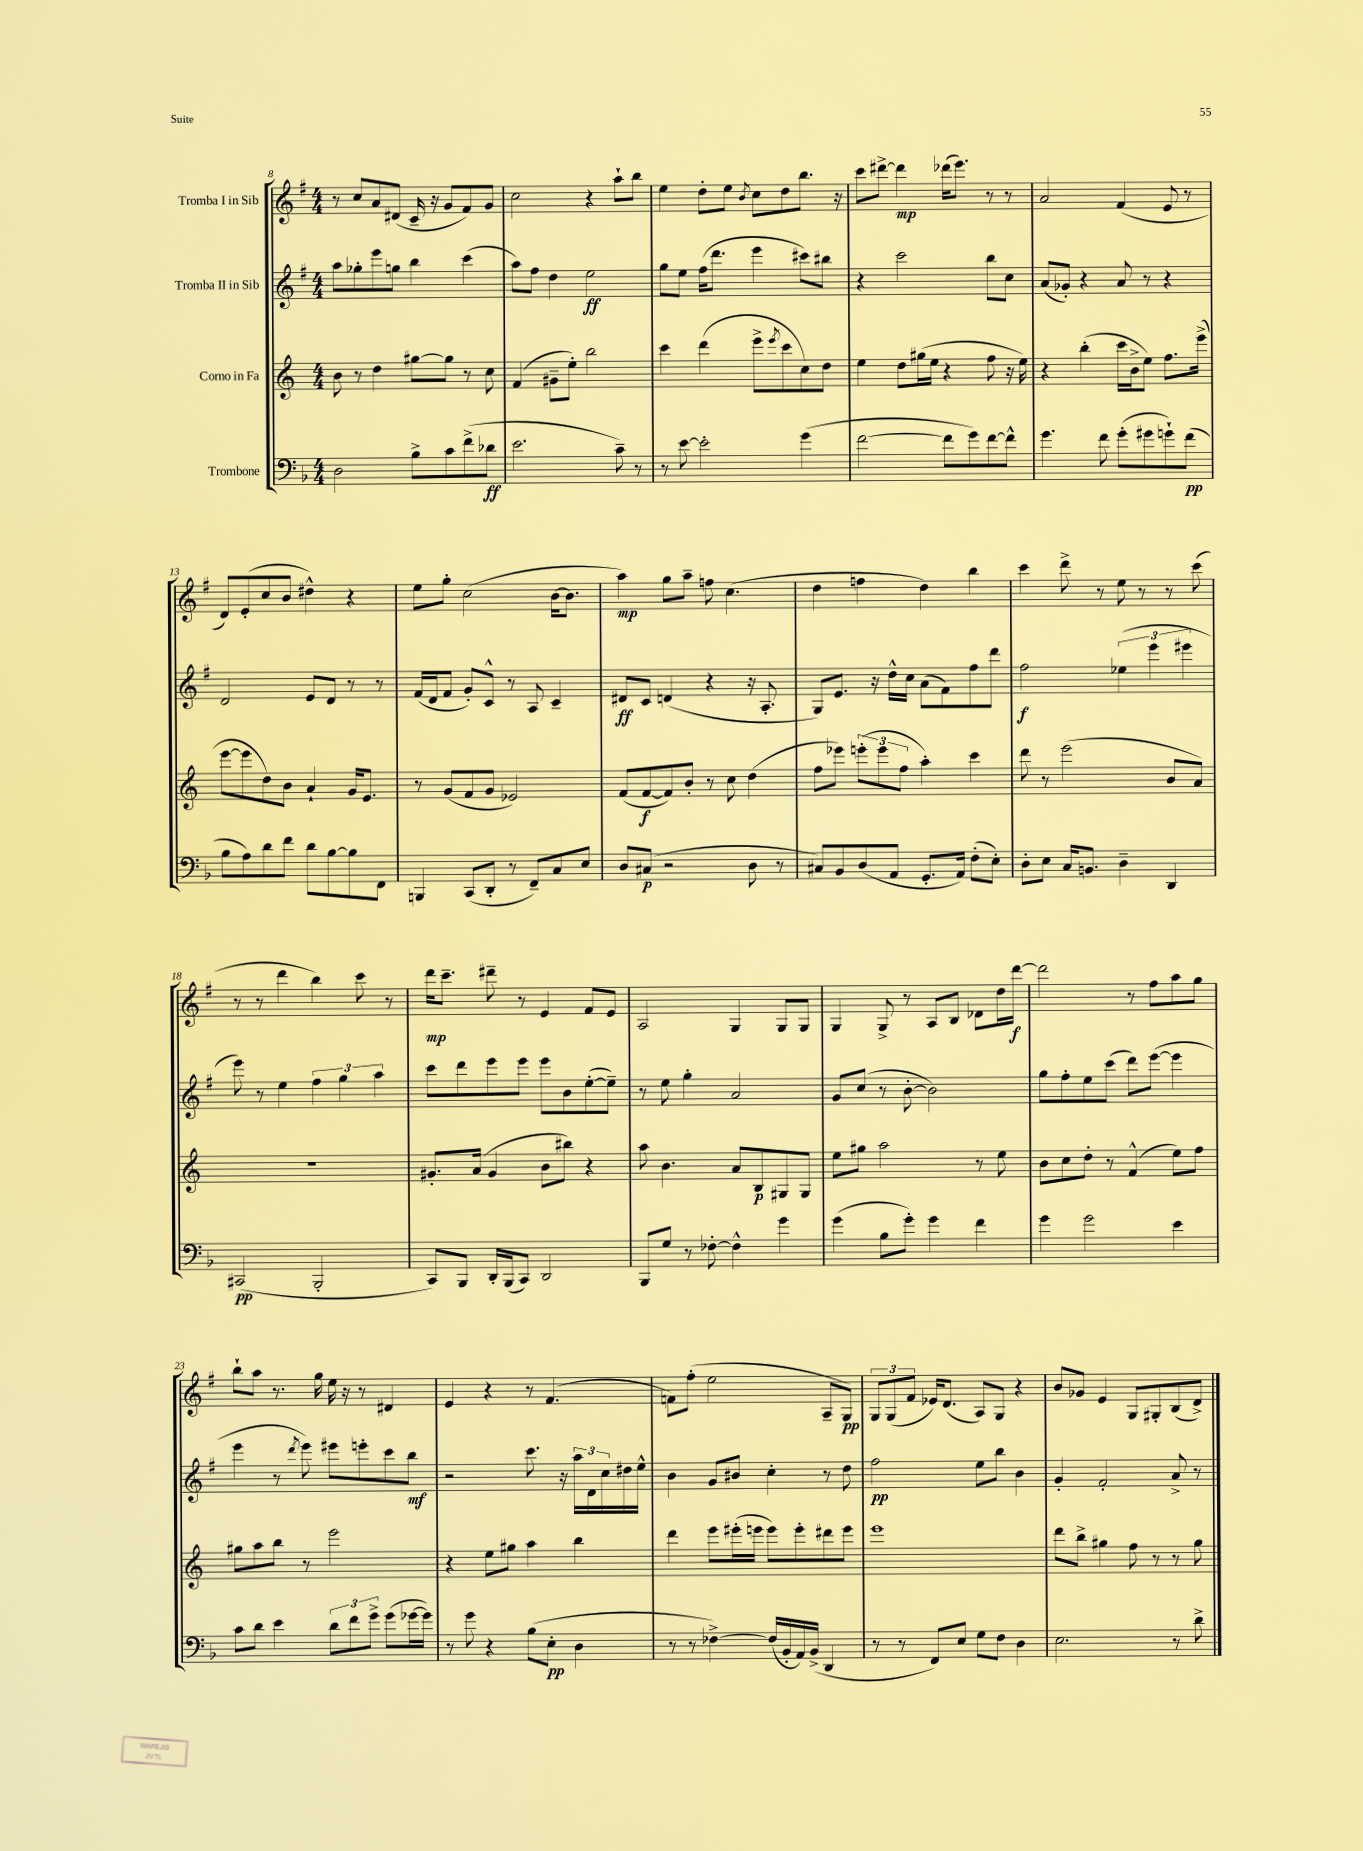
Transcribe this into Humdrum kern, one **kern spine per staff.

**kern	**dynam	**kern	**dynam	**kern	**dynam	**kern	**dynam
*part4	*part4	*part3	*part3	*part2	*part2	*part1	*part1
*staff4	*staff4	*staff3	*staff3	*staff2	*staff2	*staff1	*staff1
*I"Trombone	*	*I"Corno in Fa	*	*I"Tromba II in Sib	*	*I"Tromba I in Sib	*
*clefF4	*	*clefG2	*	*clefG2	*	*clefG2	*
*k[b-]	*	*k[]	*	*k[f#]	*	*k[f#]	*
*M4/4	*	*M4/4	*	*M4/4	*	*M4/4	*
=8	=8	=8	=8	=8	=8	=8	=8
2D\	.	8b\	.	8aa\L	.	8r	.
.	.	8r	.	8gg-X'\	.	8cc/L	.
.	.	4dd\	.	8eee\	.	8a/	.
.	.	.	.	8ggn\J	.	(8d#X/J	.
8B-^\L	.	[8gg#X\L	.	4bb\	.	16c~/	.
.	.	.	.	.	.	16r	.
8c\	.	8gg#\J]	.	.	.	8g/L	.
(8f^\	.	8r	.	(4ccc\	.	8f#/)	.
8d-X\J	ff	8cc\	.	.	.	8g/J	.
=9	=9	=9	=9	=9	=9	=9	=9
2.e\	.	(4f/	.	8aa\L)	.	2cc\	.
.	.	.	.	8ff#\J	.	.	.
.	.	8g#X~\L	.	4dd\	.	.	.
.	.	8ee'\J)	.	.	.	.	.
.	.	2bb\	.	2ee\	ff	4r	.
8c~\)	.	.	.	.	.	8aa`\L	.
8r	.	.	.	.	.	8bb\J	.
=10	=10	=10	=10	=10	=10	=10	=10
8r	.	4ccc\	.	8gg\L	.	4ee\	.
[8e\	.	.	.	8ee\J	.	.	.
2e'\]	.	(4ddd\	.	(16ff#\KL	.	8dd'\L	.
.	.	.	.	8.ddd\J	.	.	.
.	.	.	.	.	.	8ee\J	.
.	.	.	.	.	.	8qb/	.
.	.	8eee^\L	.	4eee\	.	8cc\L	.
.	.	8qeee/	.	.	.	.	.
.	.	8ccc\	.	.	.	8dd\	.
(4g\	.	8cc\)	.	8ccc#X\L)	.	8.bb\J	.
.	.	8dd\J	.	8bb#X\J	.	.	.
.	.	.	.	.	.	16r	.
=11	=11	=11	=11	=11	=11	=11	=11
[2f\	.	4ee\	.	4r	.	8ccc\L	.
.	.	.	.	.	.	[8ddd#X^\J	.
.	.	8dd\L	.	2ccc\	.	4ddd#\]	mp
.	.	(16gg#X\L	.	.	.	.	.
.	.	16ee\JJ	.	.	.	.	.
8f\L]	.	4r	.	.	.	(16ddd-X\KL	.
.	.	.	.	.	.	8.eee\J)	.
8g\)	.	.	.	.	.	.	.
[8f\	.	8ff\	.	8bb\L	.	8r	.
8f^^\J]	.	16r	.	8cc\J	.	8r	.
.	.	16ee\)	.	.	.	.	.
=12	=12	=12	=12	=12	=12	=12	=12
4.g\	.	4r	.	(8a/L	.	2a/	.
.	.	.	.	8g-X'/J)	.	.	.
.	.	(4bb'\	.	4r	.	.	.
8f\	.	.	.	.	.	.	.
(8g'\L	.	16ccc\LL	.	8a/	.	(4f#/	.
.	.	16b^\J	.	.	.	.	.
8g#X\	.	8ee\J)	.	8r	.	.	.
8gn`\)	.	8.ff\L	.	4r	.	8e/	.
(8f\J	pp	.	.	.	.	8r	.
.	.	(16eee^\Jk	.	.	.	.	.
!!LO:LB:g=z
=13	=13	=13	=13	=13	=13	=13	=13
8B-\L	.	[8eee\L	.	2d/	.	8d/L)	.
8A\)	.	8eee\]	.	.	.	(8e'/	.
8d\	.	8dd\)	.	.	.	8cc/	.
8f\J	.	8b\J	.	.	.	8b/J	.
8d\L	.	4a`/	.	8e/L	.	4dd#X^^\)	.
[8B-\	.	.	.	8d/J	.	.	.
8B-\]	.	16g/KL	.	8r	.	4r	.
.	.	8.e/J	.	.	.	.	.
8FF\J	.	.	.	8r	.	.	.
=14	=14	=14	=14	=14	=14	=14	=14
4BBBn/	.	8r	.	(16f#/LL	.	8ee\L	.
.	.	.	.	16d/J	.	.	.
.	.	(8g/L	.	8f#/J	.	8gg'\J	.
(8CC/L	.	8f/	.	8g'/L)	.	(2cc\	.
8DD'/J	.	8g/J	.	8c^^/J	.	.	.
8r	.	2e-X/)	.	8r	.	.	.
8FF~/L)	.	.	.	8A/	.	.	.
8C/	.	.	.	4c~/	.	[16b\KL	.
.	.	.	.	.	.	8.b\J]	.
8E/J	.	.	.	.	.	.	.
=15	=15	=15	=15	=15	=15	=15	=15
8D/L	.	(8f/L	.	8d#X/L	ff	4aa\)	mp
(8C#X/J	p	[8f/	f	8c/J	.	.	.
2r	.	8f/])	.	(4dn/	.	8gg\L	.
.	.	8b'/J	.	.	.	8aa~\J	.
.	.	8r	.	4r	.	8ffn\	.
.	.	8cc\	.	.	.	(4.cc\	.
8D\	.	(4dd\	.	16r	.	.	.
.	.	.	.	8.A'/	.	.	.
8r	.	.	.	.	.	.	.
=16	=16	=16	=16	=16	=16	=16	=16
8C#X/L)	.	8ff\L	.	8G/L)	.	4dd\	.
8BB-/	.	8eee-X\J)	.	8.e/J	.	.	.
(8D/	.	(12eeen'\L	.	.	.	4ffn\	.
.	.	.	.	16r	.	.	.
.	.	12eee\	.	.	.	.	.
8AA/J	.	.	.	16dd^^\LL	.	.	.
.	.	12ff\J	.	.	.	.	.
.	.	.	.	16cc\JJ	.	.	.
8.GG'/L	.	4aa'\)	.	(8a\L	.	4dd\)	.
.	.	.	.	8f#\)	.	.	.
16AA/Jk)	.	.	.	.	.	.	.
(8F'\L	.	4ccc\	.	8ff#\	.	4bb\	.
8E'\J)	.	.	.	8ddd\J	.	.	.
=17	=17	=17	=17	=17	=17	=17	=17
8D'\L	.	8ddd\	.	2ff#\	f	4ccc\	.
8E\J	.	8r	.	.	.	.	.
16C/KL	.	(2eee\	.	.	.	8ddd^\	.
8.BBn/J	.	.	.	.	.	.	.
.	.	.	.	.	.	8r	.
4D~\	.	.	.	(6ee-X\	.	8ee\	.
.	.	.	.	.	.	8r	.
.	.	.	.	6eee\	.	.	.
4DD/	.	8b/L	.	.	.	8r	.
.	.	.	.	6eee#X\	.	.	.
.	.	8a/J)	.	.	.	(8ccc\	.
!!LO:LB:g=z
=18	=18	=18	=18	=18	=18	=18	=18
(2CC#X/	pp	1r	.	8eee\)	.	8r	.
.	.	.	.	8r	.	8r	.
.	.	.	.	4ee\	.	4ddd\	.
2BBB-'/	.	.	.	6ff#\	.	4bb\)	.
.	.	.	.	6gg\	.	.	.
.	.	.	.	.	.	8ccc\	.
.	.	.	.	6aa\	.	.	.
.	.	.	.	.	.	8r	.
=19	=19	=19	=19	=19	=19	=19	=19
8CC/L)	.	8.g#X'/L	.	8ccc\L	.	16ddd\KL	mp
.	.	.	.	.	.	8.ccc~\J	.
8BBB-/J	.	.	.	8ddd\	.	.	.
.	.	(16a/Jk	.	.	.	.	.
16DD'/LL	.	4g#/	.	8eee\	.	8ddd#X~\	.
(16BBB-/J	.	.	.	.	.	.	.
8CC/J)	.	.	.	8eee\J	.	8r	.
2DD/	.	8b\L	.	8eee\L	.	4e/	.
.	.	8bb#X\J)	.	8b\	.	.	.
.	.	4r	.	([8ee'\	.	8f#/L	.
.	.	.	.	8ee~\J])	.	8e/J	.
=20	=20	=20	=20	=20	=20	=20	=20
8BBB-/L	.	8aa\	.	8r	.	2A/	.
8G/J	.	4.b\	.	8ee\	.	.	.
8r	.	.	.	4gg'\	.	.	.
[8F-X'\	.	.	.	.	.	.	.
4F-^^\]	.	8a/L	.	2a/	.	4G/	.
.	.	8B/	p	.	.	.	.
4g\	.	8G#X/	.	.	.	8G/L	.
.	.	8G#/J	.	.	.	8G/J	.
=21	=21	=21	=21	=21	=21	=21	=21
(4g\	.	8ee\L	.	8g/L	.	4G/	.
.	.	8gg#X\J	.	(8cc/J	.	.	.
8B-\L	.	2aa\	.	8r	.	8G^/	.
8g'\J)	.	.	.	[8b'\	.	8r	.
4g\	.	.	.	2b\])	.	8A/L	.
.	.	.	.	.	.	8B/J	.
4f\	.	8r	.	.	.	8d-X\L	.
.	.	8ee\	.	.	.	16dd\L	.
.	.	.	.	.	.	[16ddd\JJ	f
=22	=22	=22	=22	=22	=22	=22	=22
4g\	.	8b\L	.	8gg\L	.	2ddd\]	.
.	.	8cc\	.	8ff#'\	.	.	.
2g\	.	8dd'\J	.	8ee\	.	.	.
.	.	8r	.	(8ccc\J	.	.	.
.	.	(4f^^/	.	8ddd\L)	.	8r	.
.	.	.	.	([8eee\J	.	8ff#\L	.
4e\	.	8ee\L)	.	4eee\]	.	8aa\	.
.	.	8ff\J	.	.	.	8gg\J	.
!!LO:LB:g=z
=23	=23	=23	=23	=23	=23	=23	=23
8c\L	.	8gg#X\L	.	4eee\	.	8bb`\L	.
8d\J	.	8aa\	.	.	.	8aa\J	.
4e\	.	8bb\J	.	8r	.	8.r	.
.	.	.	.	8qddd/	.	.	.
.	.	8r	.	8eee\)	.	.	.
.	.	.	.	.	.	16gg\	.
12d\L	.	2eee\	.	8eee#X\L	.	16ee\	.
.	.	.	.	.	.	16r	.
12f\	.	.	.	.	.	.	.
.	.	.	.	8eeen'\	.	8r	.
12g^\J	.	.	.	.	.	.	.
(8g\L	.	.	.	8ccc\	.	4d#X/	.
[16g-X\L	.	.	.	8bb\J	mf	.	.
16g-\JJ])	.	.	.	.	.	.	.
=24	=24	=24	=24	=24	=24	=24	=24
8r	.	4r	.	2r	.	4e/	.
8g\	.	.	.	.	.	.	.
4r	.	8ee\L	.	.	.	4r	.
.	.	8gg#X\J	.	.	.	.	.
(8B-\L	.	4aa\	.	8.ccc\	.	8r	.
8E'\J	pp	.	.	.	.	(4.f#/	.
.	.	.	.	16r	.	.	.
4D\	.	4bb\	.	24aa\LL	.	.	.
.	.	.	.	24d\	.	.	.
.	.	.	.	24cc\	.	.	.
.	.	.	.	16dd#X\	.	.	.
.	.	.	.	16ee^^\JJ	.	.	.
=25	=25	=25	=25	=25	=25	=25	=25
8r	.	4ddd\	.	4b\	.	8fn\L)	.
8r	.	.	.	.	.	(8ff#'\J	.
[4F-X^\)	.	8eee\L	.	8g/L	.	2ee\	.
.	.	(16eee#X'\L	.	8b#X/J	.	.	.
.	.	16eeen\JJ	.	.	.	.	.
(16F-/LL]	.	8eee\L)	.	4cc'\	.	.	.
16BB-'/	.	.	.	.	.	.	.
16AA/)	.	8eee'\	.	.	.	.	.
(16BB-^/JJ	.	.	.	.	.	.	.
4DD/	.	8ddd#X\	.	8r	.	8A~/L	.
.	.	8eee\J	.	8dd\	.	8G/J)	pp
=26	=26	=26	=26	=26	=26	=26	=26
8r	.	1eee	.	2ff#\	pp	12G/L	.
.	.	.	.	.	.	(12G/	.
8r	.	.	.	.	.	.	.
.	.	.	.	.	.	12f#/J	.
8FF/L)	.	.	.	.	.	16e-X/KL)	.
.	.	.	.	.	.	(8.d/J	.
8E/J	.	.	.	.	.	.	.
8G\L	.	.	.	8ee\L	.	8A/L)	.
8F\J	.	.	.	8bb\J	.	8G/J	.
4D\	.	.	.	4b\	.	4r	.
=27	=27	=27	=27	=27	=27	=27	=27
2.E\	.	8ddd\L	.	4g'/	.	8b/L	.
.	.	8bb^\J	.	.	.	8g-X/J	.
.	.	4gg#X\	.	2f#'/	.	4e/	.
.	.	8ff\	.	.	.	8G/L	.
.	.	8r	.	.	.	8G#X'/	.
8r	.	8r	.	8a^/	.	(8B/	.
8d^\	.	8gg#\	.	8r	.	8d^/J)	.
==	==	==	==	==	==	==	==
*-	*-	*-	*-	*-	*-	*-	*-
